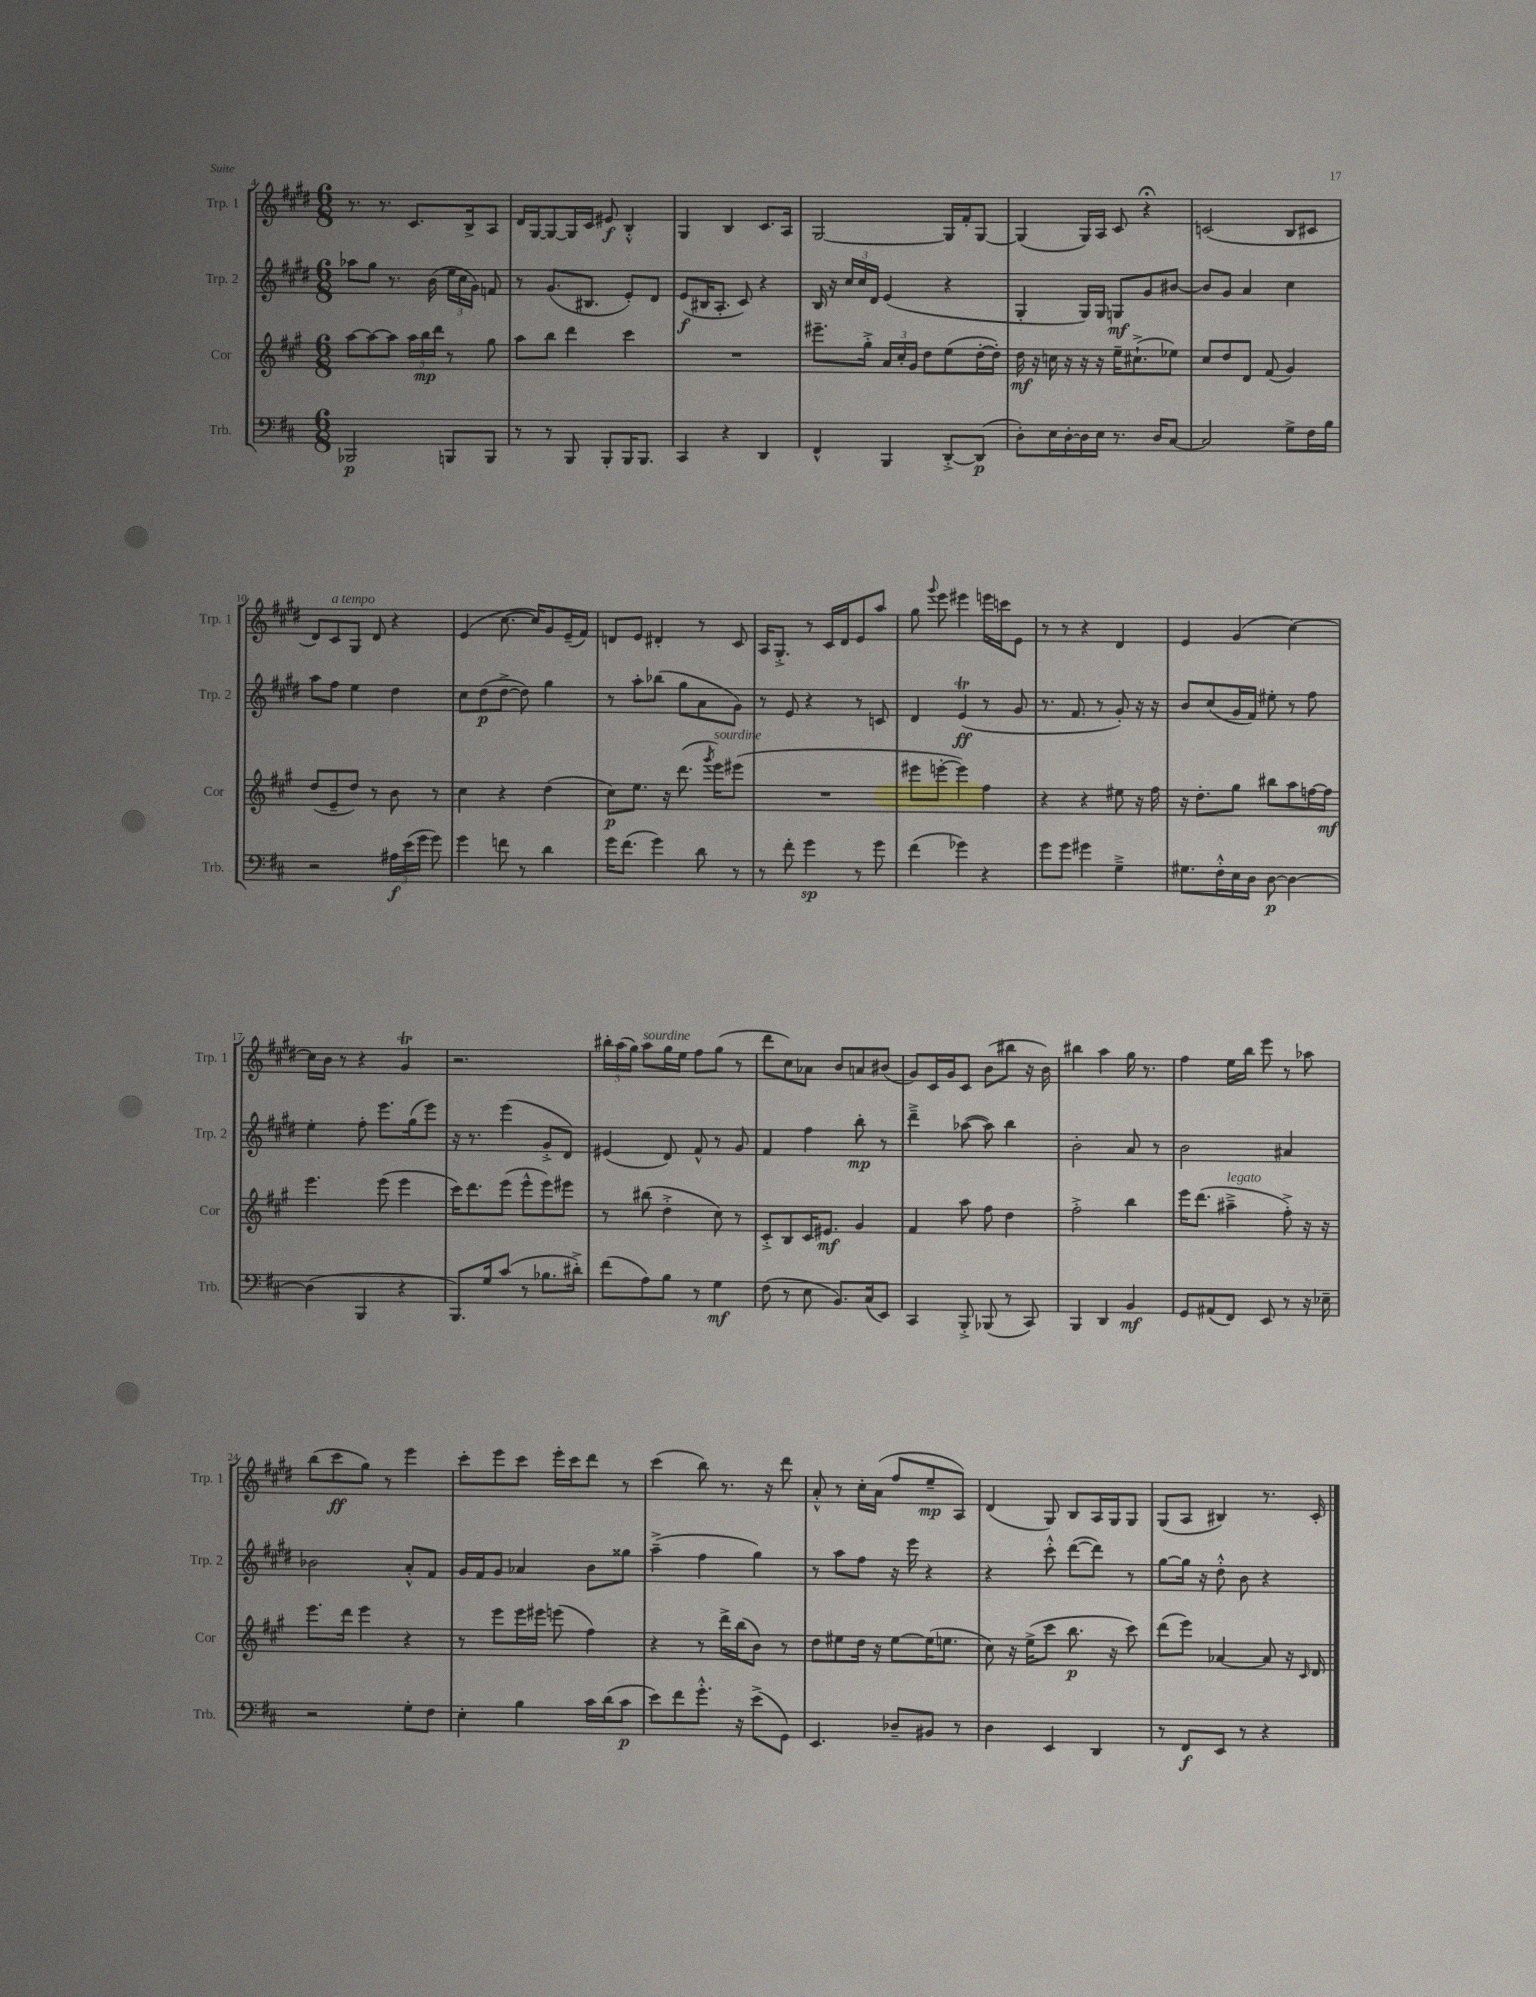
<<
\new StaffGroup <<
\new Staff = "s0" \with { instrumentName = "Trp. 1" shortInstrumentName = "Trp. 1" } {
    \clef treble \key e \major \numericTimeSignature \time 6/8
    \autoBeamOff r8. r8. cis'8.[ b16-> a8] |
    dis'16[ gis16~ gis8~ gis16 cis'16] eis'8\f b4-.-^ |
    gis4 b4 cis'8.[ a16] |
    gis2~ gis16[ fis'16-. gis8]~ |
    gis4( gis16[) a16] cis'8 r4\fermata |
    c'2( b8[ cis'8] |
    dis'8[) cis'8^\markup { \italic "a tempo" } gis8] dis'8 r4 |
    e'4( cis''8.~ cis''16[) gis'8 e'16--( fis'16]) |
    d'8[ e'8] dis'4-. r8 cis'8 |
    a16[ gis8.]-.-> r8 cis'16[ dis'16 e'8 a''8] |
    gis''8 \appoggiatura { gis'''8 } e'''8 eis'''4 e'''16[ c'''16 e'8] |
    r8 r8 r4 dis'4 |
    e'4 gis'4( cis''4~) |
    cis''16[ b'16] r8 r4 gis'4\trill |
    r2. |
    \tuplet 3/2 { bis''16[-. a''16( gis''16]) } a''8[^\markup { \italic "sourdine" } gis''16 e''16] fis''8[ gis''8]( r8 |
    dis'''8[ cis''8) aes'8] b'8[ a'8 bis'8]( |
    gis'8[) cis'16 gis'16 cis'8] b'8[( bis''8] r16 b'16) |
    bis''4 a''4 gis''16 r8. |
    fis''4 e''16[ b''16] e'''8 r8 aes''8 |
    b''8[( cis'''8\ff gis''8]) r8 e'''4 |
    cis'''8[-. e'''8 cis'''8] e'''16[-. cis'''16 dis'''8] r8 |
    cis'''4( b''8) r8. r16 dis'''8 |
    a'8-.-^ r8 cis''16[-. a'16]( fis''8[ e''8--\mp a8]) |
    dis'4( gis8) b8[ a16 gis16 gis8] |
    gis8[( a8] bis4) r8. cis'16-. \bar "|." |
}
\new Staff = "s1" \with { instrumentName = "Trp. 2" shortInstrumentName = "Trp. 2" } {
    \clef treble \key e \major \numericTimeSignature \time 6/8
    \autoBeamOff aes''8[ gis''8] r8. b'16( \tuplet 3/2 { e''16[ cis''16 gis'16]) } f'8 |
    r8 gis'8.[( bis8.] e'8[-.) dis'8] |
    e'8[\f( bis16 a8.]-. cis'8) r4 |
    b16 r16 \tuplet 3/2 { cis''16[ cis''16 dis'16] } e'4( r4 |
    gis4-. gis16[) gis16] g8[\mf gis'8 bis'8]~ |
    bis'8[ gis'8] a'4 cis''4 |
    a''8[ fis''8] e''4 dis''4 |
    cis''8[ dis''8\p( dis''8]~-> dis''8) gis''4 |
    r8 a''8[-. bes''8]( gis''8[ a'8 gis'8]) |
    r8 e'8 r4 r8 c'8 |
    dis'4 e'4\trill\ff( r8 gis'8 |
    r8. fis'8. r8 gis'8-.) r16 r16 |
    b'8[ cis''8( gis'16 fis'16]) eis''8-. r8 fis''8 |
    e''4-. fis''8-. e'''8.[ gis''16( e'''8]) |
    r16 r8. e'''4( gis'8[-.-> dis'8]) |
    eis'4( dis'8) fis'8-^ r8 gis'8 |
    fis'4 fis''4 b''8-.\mp r8 |
    dis'''4---> aes''8~( aes''8) b''4 |
    b'2-. a'8 r8 |
    b'2 ais'4 |
    bes'2 a'8[-.-^ fis'8] |
    gis'16[ fis'16 gis'8] aes'4 b'8[ gisis''8] |
    a''4--->( fis''4 gis''4) |
    r8 a''8[ fis''8] r16 e'''16 r4 |
    r4 cis'''8-.-^ dis'''8[~( dis'''8]) r8 |
    gis''8[~ gis''16] r16 dis''8-.-^ b'8 r4 \bar "|." |
}
\new Staff = "s2" \with { instrumentName = "Cor" shortInstrumentName = "Cor" } {
    \clef treble \key a \major \numericTimeSignature \time 6/8
    \autoBeamOff a''8[~ a''8~ a''8] \tuplet 3/2 { a''16[ b''16\mp d'''16] } r8 gis''8 |
    a''8[ b''8] d'''4 cis'''4 |
    R2. |
    eis'''8.[-- gis''16]-.-> \tuplet 3/2 { a'16[ cis''16-. gis'16] } d''8[ e''8( d''16~-. d''16]-.) |
    d''16\mf r16 c''16 r16 r16 r16 e''16[-- cis''8.-!->( ees''8]) |
    cis''8[ d''8 d'8] fis'8( gis'4) |
    d''8[( e'8-- d''8]) r8 b'8 r8 |
    cis''4 r4 d''4( |
    cis''8[\p) e''8.] r16 d'''8.( \acciaccatura { gis'''8 } e'''16[^\markup { \italic "sourdine" }) eis'''8]( |
    R2. |
    eis'''8[ e'''8]~-. e'''4) fis''4 |
    r4 r4 eis''8 r16 fis''16 |
    r16 d''8.[-. gis''8] bis''8[ a''8 f''16~ f''16]\mf |
    e'''4. e'''8( e'''4 |
    cis'''16[) d'''8. e'''8]( e'''8[-^ e'''8) eis'''8] |
    r8 bis''8( d''4-.-> cis''8) r8 |
    cis'8[-.-> b8 cis'16 eis'8.]\mf gis'4 |
    fis'4 a''8 fis''8 d''4 |
    fis''2-.-> b''4 |
    e'''16[ d'''8.]( ais''4--->^\markup { \italic "legato" } fis''8-.->) r16 r16 |
    e'''8.[ d'''16] e'''4 r4 |
    r8 e'''8[ e'''16 eis'''16] e'''8( fis''4) |
    r4 r8 d'''16[-> b''16( b'8]) r8 |
    d''8[ eis''8 d''16] r16 eis''8[~ eis''16( e''8.] |
    cis''8) r16 e''16[->( cis'''8] b''8.\p r16 cis'''8) |
    d'''8[( e'''8]) aes'4~ aes'8 r16 \grace { cis'16 } d'16 \bar "|." |
}
\new Staff = "s3" \with { instrumentName = "Trb." shortInstrumentName = "Trb." } {
    \clef bass \key d \major \numericTimeSignature \time 6/8
    \autoBeamOff bes,,2\p b,,8[ b,,8] |
    r8 r8 b,,8 b,,8[-. b,,16 b,,8.] |
    cis,4 r4 d,4 |
    fis,4-^ b,,4 d,8[~-.-> d,8]\p( |
    d8[-.) e16 d16~-. d16 e16] r8. d16[ cis8]~ |
    cis2 g8[-> fis16 b16] |
    r2 \tuplet 3/2 { ais16[\f e'16( g'16] } g'8) |
    g'4 f'8 r8 d'4 |
    g'16[ fis'8.]( g'4) d'8 r8 |
    r8 fis'8-. g'4\sp r8 g'8 |
    fis'4( ges'4) r4 |
    g'8[ g'8] gis'4 g4---> |
    gis8.[ fis16-.-^ e16 d16] d8~\p d4~ |
    d4( b,,4 r4 |
    b,,8.[) g16 cis'8]( r8 bes8.[ dis'16]-.->) |
    fis'8[( a8) b8] r8 g4\mf |
    fis8( r8 e8 b,8.[) cis16( e,8]) |
    cis,4 b,,8-.-> bes,,8( r8 cis,8) |
    b,,4 d,4 b,4\mf |
    g,8[ ais,8( fis,8]) e,8 r8 r16 ees16-- |
    r2 g8[-. fis8] |
    e4-. b4 cis'16[ d'16( cis'8]\p |
    e'8[) fis'8 g'8.]-.-^ r16 e'8[->( g,8]) |
    e,4. des8[-- bis,8] r8 |
    d4 e,4 d,4 |
    r8 fis,8[\f e,8] r8 r4 \bar "|." |
}
>>
>>
\layout { \context { \Score currentBarNumber = #4 } }
